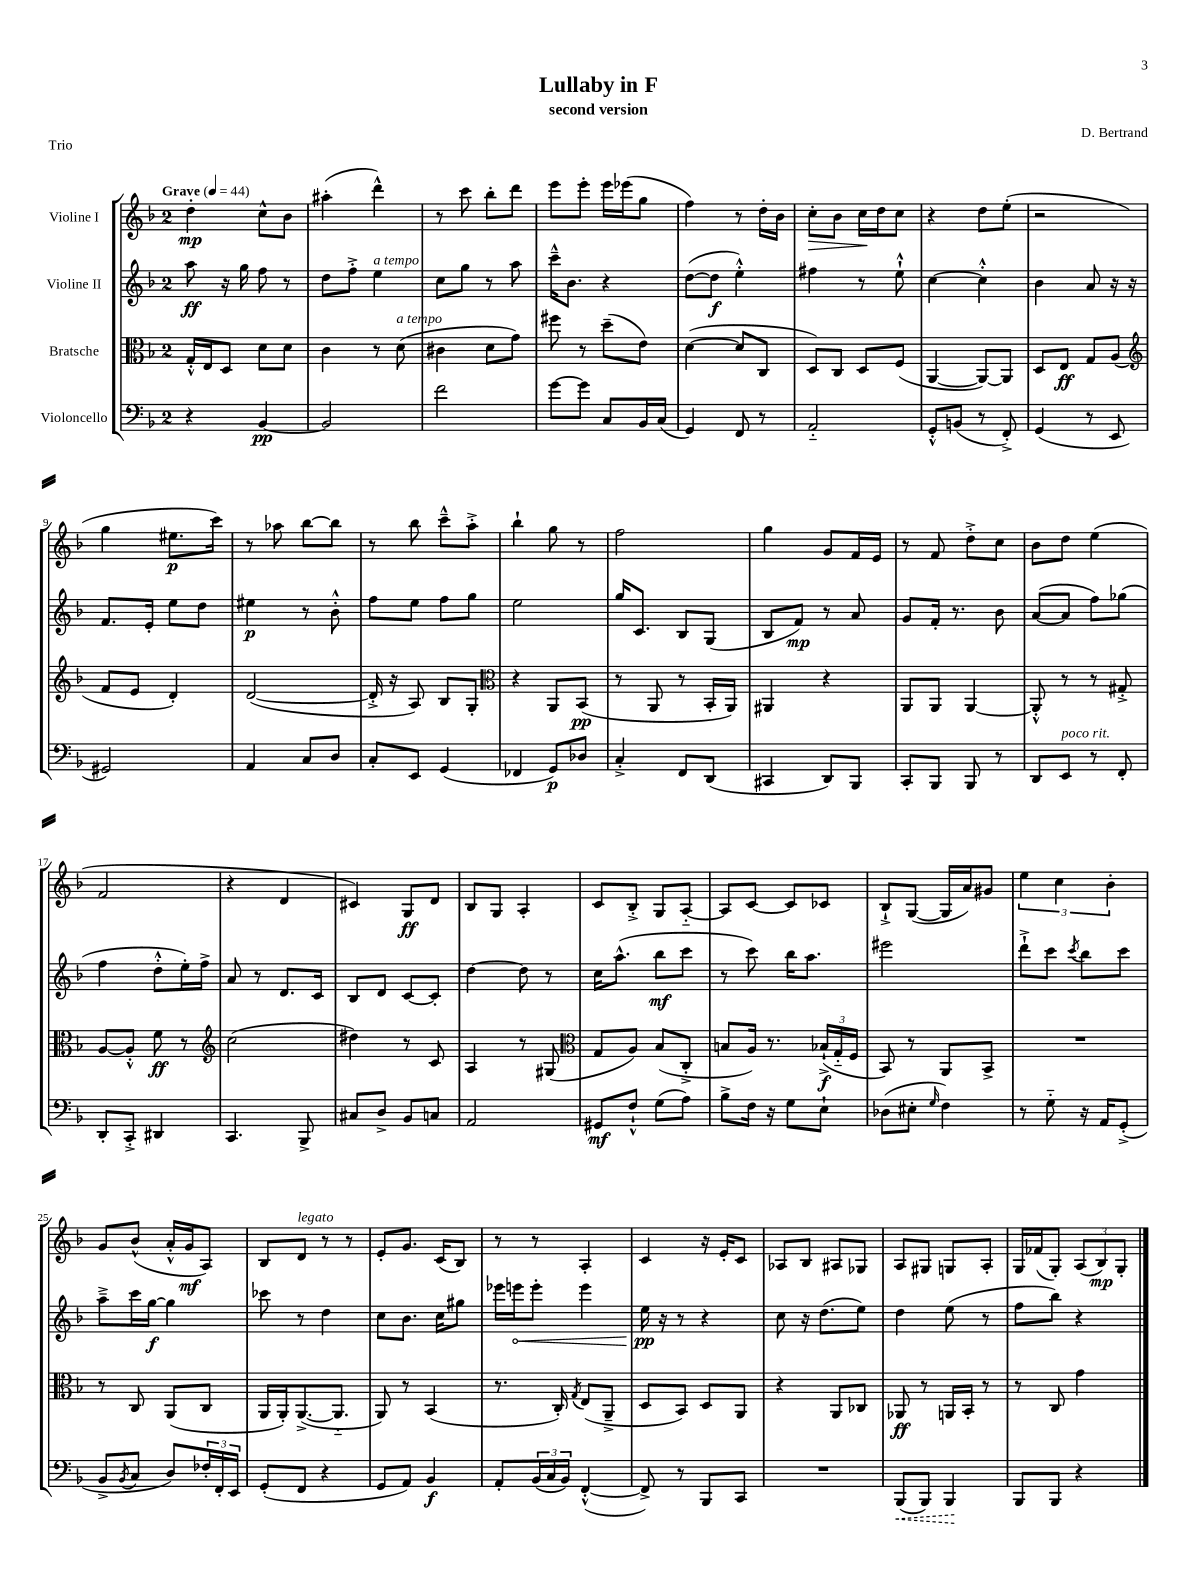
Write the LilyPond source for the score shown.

\header { title = "Lullaby in F" composer = "D. Bertrand" subtitle = "second version" piece = "Trio" }
<<
\new StaffGroup <<
\new Staff = "s0" \with { instrumentName = "Violine I" } {
    \clef treble \key f \major \once \override Staff.TimeSignature.style = #'single-digit \time 2/4 \tempo "Grave" 4 = 44
    d''4-.\mp c''8-^ bes'8 |
    ais''4-.( d'''4-^) |
    r8 c'''8 bes''8-. d'''8 |
    e'''8 e'''8-. e'''16 ees'''16( g''8 |
    f''4) r8 d''16-. bes'16 |
    c''8-.\> bes'8 c''16\! d''16 c''8 |
    r4 d''8 e''8-.( |
    r2 |
    g''4 eis''8.\p c'''16) |
    r8 aes''8 bes''8~ bes''8 |
    r8 bes''8 c'''8---^ a''8-.-> |
    bes''4-! g''8 r8 |
    f''2 |
    g''4 g'8 f'16 e'16 |
    r8 f'8 d''8-.-> c''8 |
    bes'8 d''8 e''4( |
    f'2 |
    r4 d'4 |
    cis'4) g8\ff d'8 |
    bes8 g8 a4-. |
    c'8 bes8-.-> g8 a8~-_ |
    a8 c'8~ c'8 ces'8 |
    bes8-!-> g8~( g16 a'16) gis'8 |
    \tuplet 3/2 { e''4 c''4 bes'4-. } |
    g'8 bes'8-^( a'16-.-^ g'16\mf a8) |
    bes8 d'8^\markup { \italic "legato" } r8 r8 |
    e'8-. g'8. c'16( bes8) |
    r8 r8 a4-. |
    c'4 r16 e'16-. c'8 |
    aes8 bes8 ais8 ges8 |
    a8 gis8 g8 a8-. |
    g16 fes'16( g8-.) \tuplet 3/2 { a8( bes8\mp) g8-. } \bar "|." |
}
\new Staff = "s1" \with { instrumentName = "Violine II" } {
    \clef treble \key f \major \once \override Staff.TimeSignature.style = #'single-digit \time 2/4
    a''8\ff r16 g''16 f''8 r8 |
    d''8 f''8-.-> e''4^\markup { \italic "a tempo" } |
    c''8 g''8 r8 a''8 |
    c'''16---^ bes'8. r4 |
    d''8~( d''8\f e''4-.-^) |
    fis''4 r8 e''8-!-^ |
    c''4~ c''4-.-^ |
    bes'4 a'8 r16 r16 |
    f'8. e'16-. e''8 d''8 |
    eis''4\p r8 bes'8-.-^ |
    f''8 e''8 f''8 g''8 |
    e''2 |
    g''16 c'8. bes8 g8( |
    bes8 f'8\mp) r8 a'8 |
    g'8 f'16-. r8. bes'8 |
    a'8~( a'8 f''8) ges''8( |
    f''4 d''8-.-^ e''16-.) f''16-> |
    a'8 r8 d'8. c'16 |
    bes8 d'8 c'8~ c'8-. |
    d''4~ d''8 r8 |
    c''16 a''8.-^( bes''8\mf c'''8 |
    r8 c'''8) bes''16 a''8. |
    eis'''2 |
    d'''8-!-> c'''8 \acciaccatura { c'''8 } bes''8 c'''8 |
    a''8---> c'''16 g''16~\f g''4 |
    ces'''8 r8 d''4 |
    c''8 bes'8. c''16 gis''8 |
    ees'''16 \once \override Hairpin.circled-tip = ##t e'''16\< e'''8-. e'''4 |
    e''16\pp\! r16 r8 r4 |
    c''8 r16 d''8.( e''8) |
    d''4 e''8( r8 |
    f''8 bes''8) r4 \bar "|." |
}
\new Staff = "s2" \with { instrumentName = "Bratsche" } {
    \clef alto \key f \major \once \override Staff.TimeSignature.style = #'single-digit \time 2/4
    g16-.-^ e16 d8 d'8 d'8 |
    c'4 r8 d'8^\markup { \italic "a tempo" }( |
    cis'4 d'8 g'8) |
    fis''8 r8 d''8--( e'8) |
    d'4~( d'8 c8 |
    d8) c8 d8 f8( |
    a,4~ a,8~) a,8 |
    d8 e8\ff g8 a8( |
    \clef treble f'8 e'8 d'4-.) |
    d'2~( |
    d'16-.-> r16 a8) bes8 g8-. |
    \clef alto r4 a,8 bes,8\pp( |
    r8 a,8 r8 bes,16-. a,16) |
    ais,4 r4 |
    a,8 a,8 a,4~ |
    a,8-.-^ r8 r8 gis8-.-> |
    a8~ a8-.-^ f'8\ff r8 |
    \clef treble c''2( |
    dis''4) r8 c'8 |
    a4 r8 gis8( |
    \clef alto g8 a8) bes8( c8-.-> |
    b8 a16) r8. \tuplet 3/2 { bes16-!->\f( g16-_ f16 } |
    bes,8) r8 a,8 bes,8-> |
    R2 |
    r8 c8 a,8( c8 |
    a,16 a,16-.) a,8.~->( a,8.-_ |
    a,8) r8 bes,4( |
    r8. c16-.) \acciaccatura { g8 } e8( a,8---> |
    d8 bes,8) d8 a,8 |
    r4 a,8 ces8 |
    aes,8\ff r8 a,16 bes,16-. r8 |
    r8 c8 g'4 \bar "|." |
}
\new Staff = "s3" \with { instrumentName = "Violoncello" } {
    \clef bass \key f \major \once \override Staff.TimeSignature.style = #'single-digit \time 2/4
    r4 bes,4~\pp |
    bes,2 |
    f'2 |
    g'8~ g'8 c8 bes,16 c16( |
    g,4) f,8 r8 |
    a,2-_ |
    g,8-.-^ b,8( r8 f,8-.->) |
    g,4( r8 e,8 |
    gis,2) |
    a,4 c8 d8 |
    c8-. e,8 g,4( |
    fes,4 g,8\p) des8 |
    c4-.-> f,8 d,8( |
    cis,4 d,8) bes,,8 |
    c,8-. bes,,8 bes,,8 r8 |
    d,8 e,8^\markup { \italic "poco rit." } r8 f,8-. |
    d,8-. c,8-.-> dis,4 |
    c,4. bes,,8-> |
    cis8 d8-> bes,8 c8 |
    a,2 |
    gis,8\mf f8-!-^ g8( a8) |
    bes8-> f16 r16 g8 e8-! |
    des8( eis8-. \grace { g16 } f4) |
    r8 g8-_ r16 a,16 g,8-.->( |
    bes,8-> \acciaccatura { bes,8 } c8 d8) \tuplet 3/2 { fes16-. f,16-. e,16 } |
    g,8-.( f,8 r4 |
    g,8 a,8) bes,4\f |
    a,8-. \tuplet 3/2 { bes,16( c16 bes,16) } f,4~-.-^( |
    f,8->) r8 bes,,8 c,8 |
    R2 |
    \once \override Hairpin.style = #'dashed-line bes,,8\<( bes,,8) bes,,4\! |
    bes,,8 bes,,8 r4 \bar "|." |
}
>>
>>
